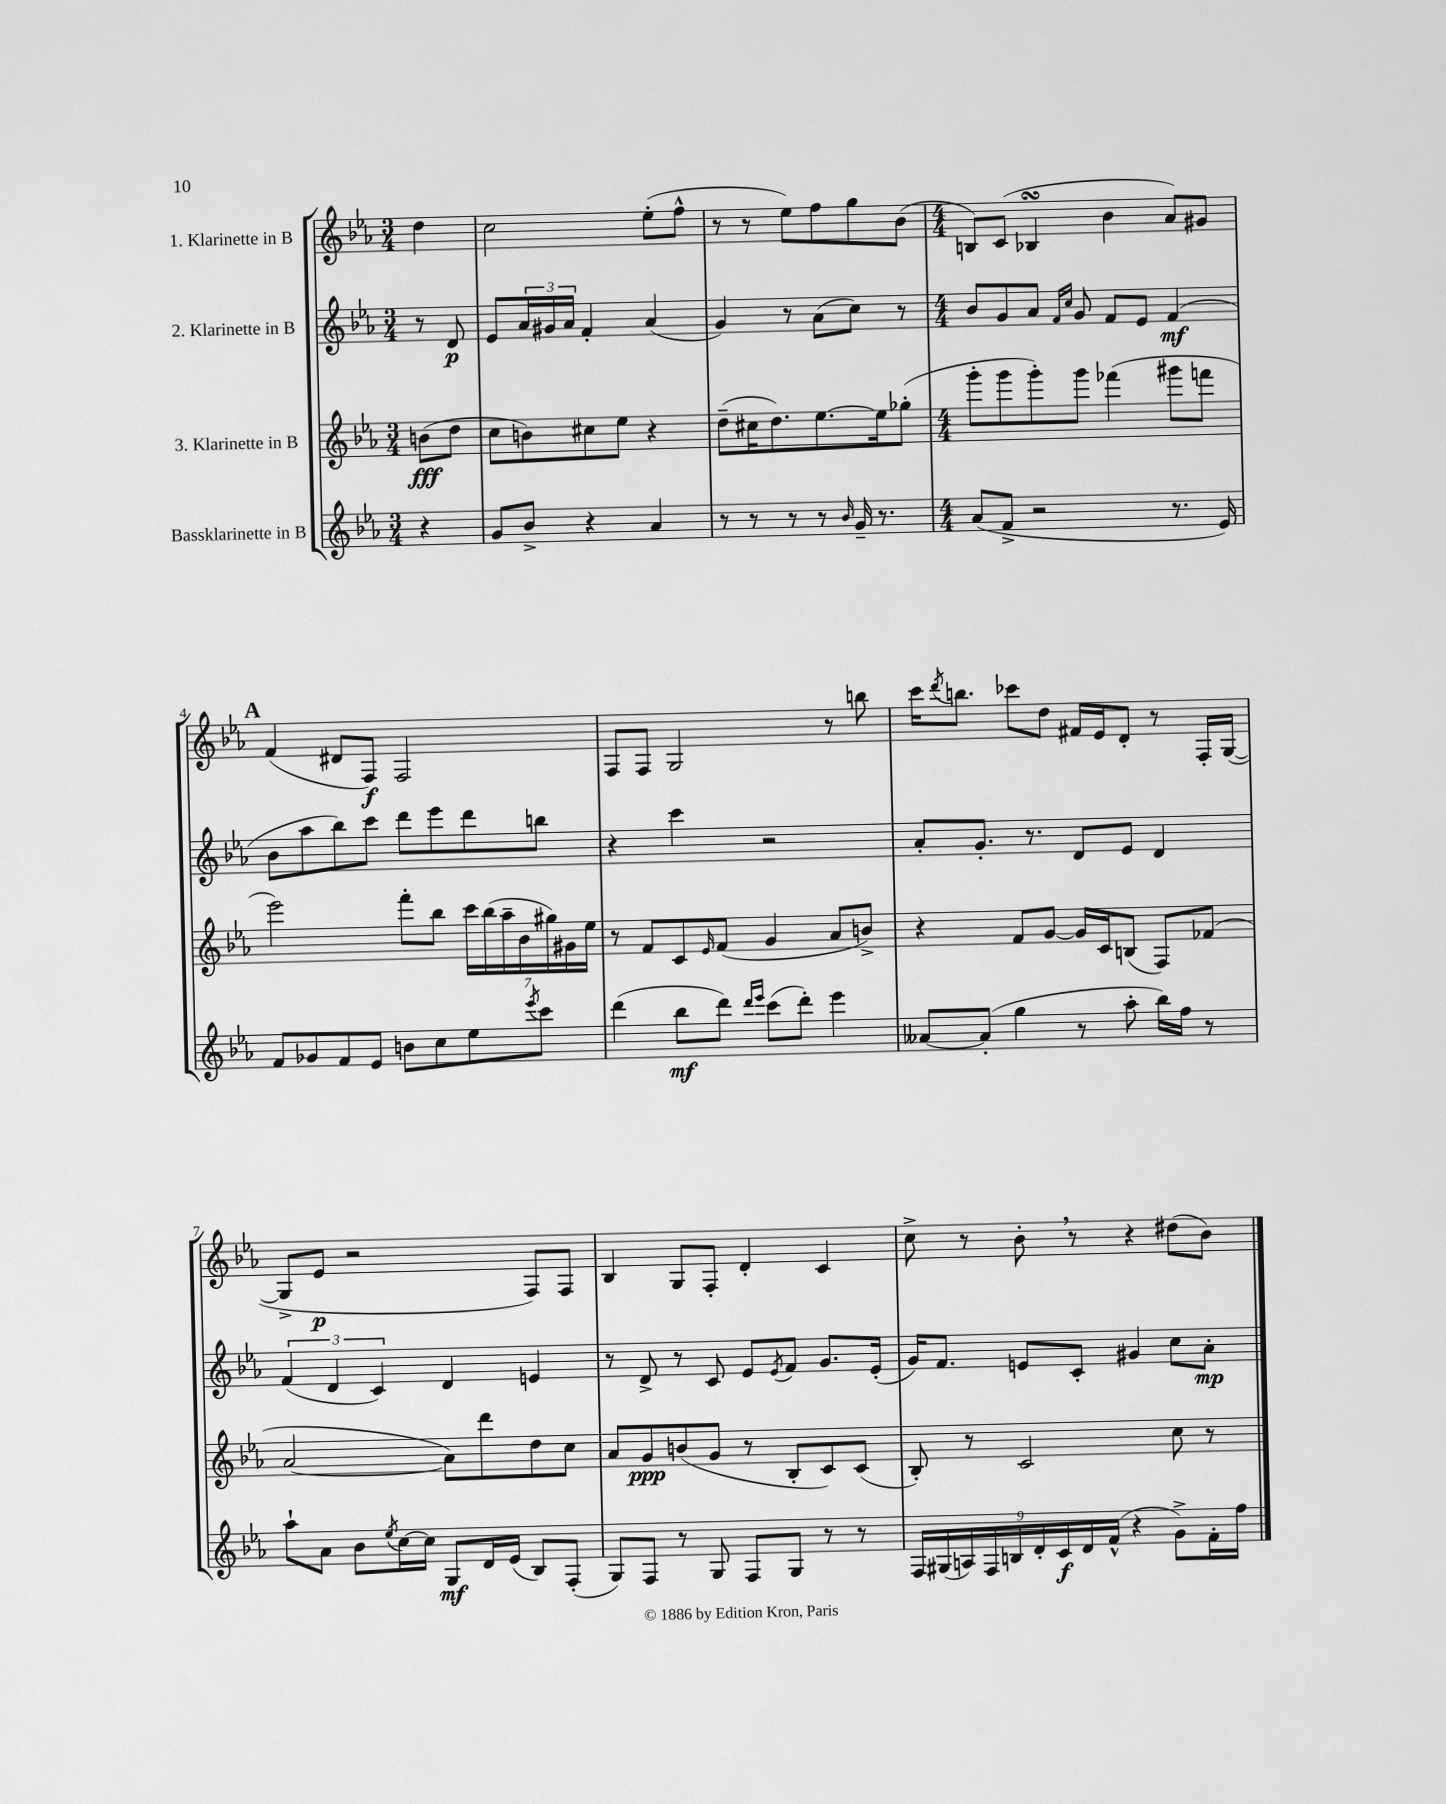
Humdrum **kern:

**kern	**kern	**kern	**kern
*staff4	*staff3	*staff2	*staff1
*clefG2	*clefG2	*clefG2	*clefG2
*k[b-e-a-]	*k[b-e-a-]	*k[b-e-a-]	*k[b-e-a-]
*M3/4	*M3/4	*M3/4	*M3/4
4r	(8b	8r	4dd
.	8dd	8d	.
=	=	=	=
8g	8cc	8e-	2cc
8b-^	8b)	24a-	.
.	.	24g#	.
.	.	24a-	.
4r	8cc#	4f'	.
.	8ee-	.	.
4a-	4r	(4a-	(8ee-'
.	.	.	8ff^^
=	=	=	=
8r	(8dd~	4g)	8r
8r	16cc#	.	8r
.	8.dd)	.	.
8r	.	8r	8ee-)
8r	[8.ee-	(8a-	8ff
16qqb-	.	.	.
16g~	.	8cc)	8gg
8.r	16ee-]	.	.
.	(8gg-'	8r	(8b-
=	=	=	=
*M4/4	*M4/4	*M4/4	*M4/4
(8a-	8ggg'	8b-	8B)
8f^	8ggg	8g	(8c
2r	8ggg')	8a-	4B-
.	.	16qqf	.
.	.	16qqcc	.
.	8ggg	8g	.
.	(4fff-	8f	4b-
.	.	8e-	.
8.r	8ggg#	(4f	8a-)
.	8fff	.	8g#
16e-)	.	.	.
=	=	=	=
8f	2eee-)	8b-	(4f
8g-	.	8aa-	.
8f	.	8bb-)	8d#
8e-	.	8ccc	8F)
8b	8fff'	8ddd	2F
8cc	8bb-	8eee-	.
8ee-	28ccc	8ddd	.
.	(28bb-	.	.
.	28aa-~	.	.
.	28b-	.	.
8qeee-	.	.	.
8ccc	.	8bb	.
.	28gg#)	.	.
.	28g#	.	.
.	28ee-	.	.
=	=	=	=
(4ddd	8r	4r	8F
.	8f	.	8F
8bb-	8c	4ccc	2G
.	16qqe-	.	.
8ddd)	(8f	.	.
16qqddd	.	.	.
16qqeee-	.	.	.
(8ccc	4g	2r	.
8ddd')	.	.	.
4eee-	8a-	.	8r
.	8b^)	.	8bb
=	=	=	=
[8a--	4r	8a-'	16ccc
.	.	.	8qddd
.	.	.	8.bb
(8a--']	.	8.g'	.
4gg	8f	.	8ccc-
.	.	8.r	.
.	[8g	.	8dd
8r	16g]	8d	16f#
.	16c	.	16e-
8aa-'	(8B	8e-	8d'
16bb-)	8F)	4d	8r
16ff	.	.	.
8r	(8f-	.	16F'
.	.	.	([16G
=	=	=	=
8aa-`	[2a-	(6f	8G^]
8a-	.	.	8e-
.	.	6d	.
8b-	.	.	2r
.	.	6c)	.
8qee-	.	.	.
[16cc	.	.	.
16cc]	.	.	.
8G	8a-])	4d	.
16d	8ddd	.	.
(16e-	.	.	.
8B-)	8dd	4e	8F)
(8F'	8cc	.	8F
=	=	=	=
8G)	8a-	8r	4B-
8F	8g	8d^	.
8r	(8b	8r	8G
8G	8g	8c	8F'
8F	8r	8e-	4d'
.	.	8qe-	.
8G	8B-'	8f	.
8r	8c)	8.g	4c
8r	(8c	.	.
.	.	(16e-'	.
=	=	=	=
18F	8B-')	16g)	8cc^
(18G#	.	.	.
.	.	8.f	.
18A)	.	.	.
.	8r	.	8r
18F	.	.	.
18B	.	.	.
.	2c	8e	8b-'
18d'	.	.	.
18c	.	.	.
.	.	8c'	8r
18d	.	.	.
(18f^^	.	.	.
4r	.	4g#	4r
8g^)	8cc	8cc	(8dd#
16f'	8r	8a-'	8b-)
16ff	.	.	.
==	==	==	==
*-	*-	*-	*-
